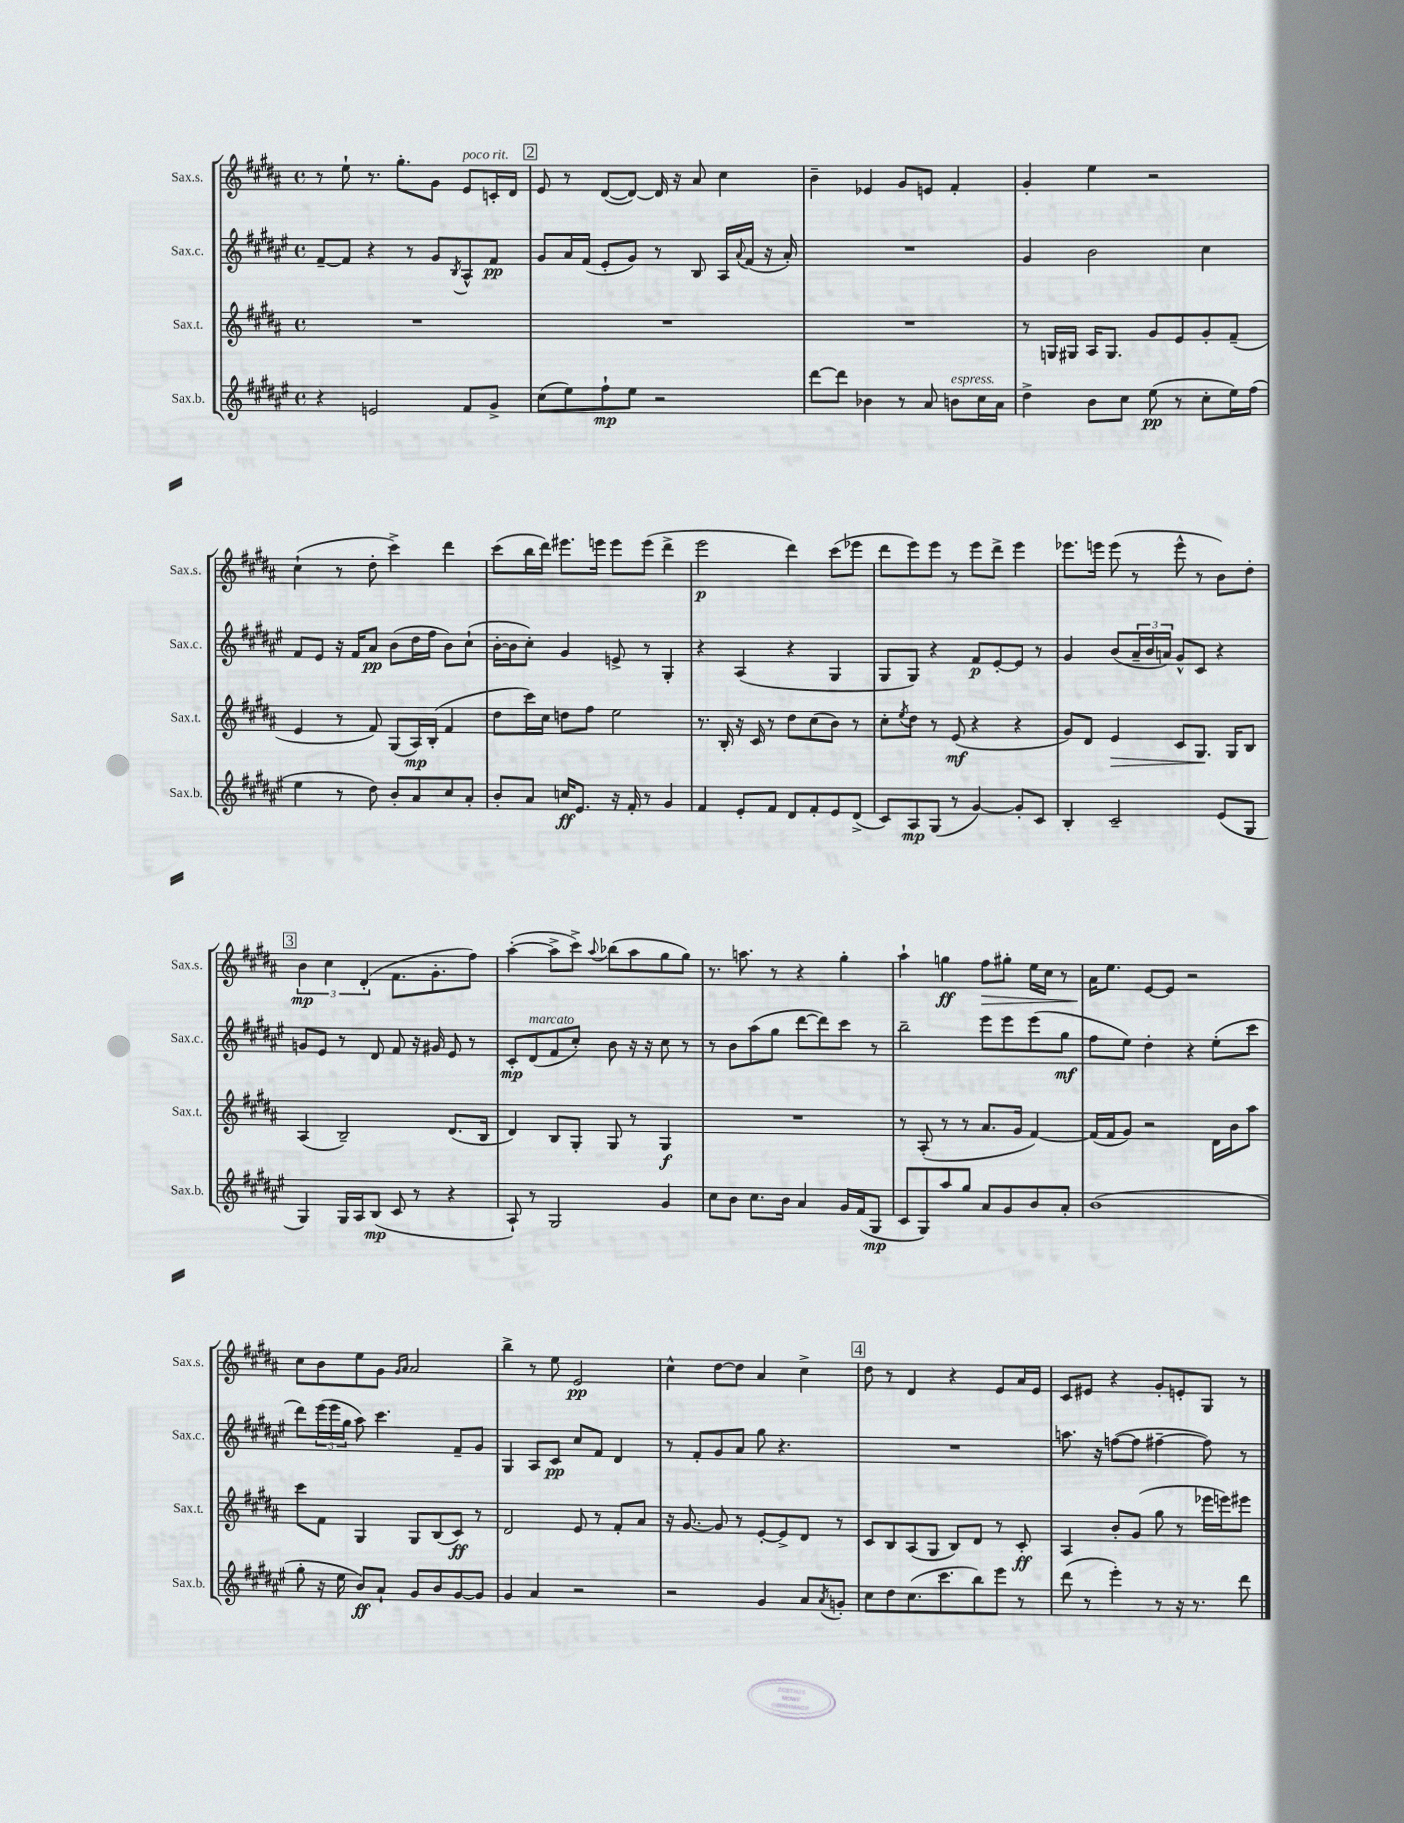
<<
\new StaffGroup <<
\new Staff = "s0" \with { instrumentName = "Sax.s." shortInstrumentName = "Sax.s." } {
    \clef treble \key b \major \defaultTimeSignature \time 4/4
    r8 e''8-! r8. gis''8.-. gis'8 e'8^\markup { \italic "poco rit." } c'16-. dis'16 |
    \mark \markup { \box "2" } e'8 r8 dis'8~( dis'8~) dis'16 r16 ais'8 cis''4 |
    b'4-- ees'4 gis'8 e'8 fis'4-. |
    gis'4-. e''4 r2 |
    cis''4-!( r8 dis''8-. cis'''4->) dis'''4 |
    cis'''8( b''16 dis'''16) eis'''8. e'''16 e'''8 e'''8( dis'''4-> |
    e'''2\p dis'''4) cis'''8( ees'''8 |
    dis'''8 e'''8) e'''8 r8 e'''8 dis'''8-> e'''4 |
    ees'''8. e'''16 e'''8( r8 e'''8-^ r8 b'8) dis''8-. |
    \mark \markup { \box "3" } \tuplet 3/2 { b'4\mp cis''4 dis'4-.( } fis'8. gis'8.-. fis''8) |
    ais''4~-.( ais''8-> cis'''8->) \appoggiatura { ais''8 } bes''8( ais''8 gis''8 gis''8) |
    r8. a''8. r8 r4 gis''4-. |
    ais''4-! g''4\ff fis''8\> gis''8-. e''16 cis''16 r8 |
    ais'16\! e''8. e'8~ e'8 r2 |
    cis''8 b'8 e''8 gis'8 \grace { gis'16 ais'16 } ais'2 |
    b''4-> r8 e''8 e'2\pp |
    cis''4-^ dis''8~ dis''8 ais'4 cis''4-> |
    \mark \markup { \box "4" } dis''8 r8 dis'4 r4 e'8 ais'16 e'16 |
    cis'8 eis'8 r4 gis'8-. e'8-. gis8 r8 \bar "|." |
}
\new Staff = "s1" \with { instrumentName = "Sax.c." shortInstrumentName = "Sax.c." } {
    \clef treble \key fis \major \defaultTimeSignature \time 4/4
    fis'8~-- fis'8 r4 r8 gis'8 \acciaccatura { b8 } ais8-^ fis'8\pp |
    \mark \markup { \box "2" } gis'8 ais'16 fis'16( eis'8-. gis'8) r8 b8 ais16 \appoggiatura { ais'8 } fis'16( r16 ais'16-.) |
    R1 |
    gis'4 b'2 cis''4 |
    fis'8 eis'8 r16 fis'16 ais'8\pp b'8( dis''16 fis''16 b'8) cis''8-!( |
    b'16~-. b'16 cis''8-.) gis'4 e'8-> r8 gis4-. |
    r4 ais4( r4 gis4 |
    gis8 gis8) r4 fis'8\p eis'8~-. eis'8 r8 |
    gis'4 b'8( \tuplet 3/2 { ais'16-- b'16 a'16) } gis'8-^ cis'8 r4 |
    \mark \markup { \box "3" } g'8 eis'8 r8 dis'8 fis'8 r16 gis'16 eis'8 r8 |
    cis'8-.\mp dis'8^\markup { \italic "marcato" }( fis'8 cis''8-.) b'8 r16 r16 cis''8 r8 |
    r8 b'8 ais''8( gis''8 dis'''8~ dis'''8) cis'''8 r8 |
    b''2-- eis'''8 eis'''8 eis'''8( gis''8\mf |
    fis''8 eis''8) dis''4-. r4 eis''8-.( cis'''8 |
    dis'''8) \tuplet 3/2 { eis'''16( eis'''16 gis''16 } ais''8) cis'''4. fis'8-- gis'8 |
    gis4 ais8 cis'8\pp cis''8 fis'8 dis'4 |
    r8 fis'8-. gis'8 ais'8 gis''8 r4. |
    \mark \markup { \box "4" } R1 |
    a''8. r16 f''8~( f''8 fis''4~-- fis''8) r8 \bar "|." |
}
\new Staff = "s2" \with { instrumentName = "Sax.t." shortInstrumentName = "Sax.t." } {
    \clef treble \key b \major \defaultTimeSignature \time 4/4
    R1 |
    \mark \markup { \box "2" } R1 |
    R1 |
    r8 g16 gis16 ais16 gis8. gis'8 e'8 gis'8-. fis'8--( |
    e'4 r8 fis'8) gis8( ais16\mp) b16-.( fis'4 |
    dis''8 cis'''16) cis''16 d''8 fis''8 e''2 |
    r8. b16-. r16 cis'16 r8 dis''8 cis''8( b'8) r8 |
    cis''8-. \acciaccatura { e''8 } dis''8 r8 e'8\mf( r4 r4 |
    gis'8) dis'8 e'4\> cis'8 gis8.\! gis16 b8 |
    \mark \markup { \box "3" } ais4( b2--) dis'8.( b16 |
    dis'4) b8 gis8-. gis8 r8 gis4\f |
    R1 |
    r8 ais8-.( r8 r8 ais'8. gis'16 fis'4~) |
    fis'16( fis'16 gis'8) r2 dis'16 b'16 ais''8 |
    cis'''8 fis'8 gis4 gis8 b8( cis'8\ff) r8 |
    dis'2 e'8 r8 fis'8-. ais'8 |
    r16 gis'8.~ gis'8 r8 e'8~-. e'8-> dis'8 r8 |
    \mark \markup { \box "4" } cis'8 b8 ais8( gis8 b8) dis'8 r8 cis'8-.\ff |
    ais4 b'8-. gis'8( gis''8 r8 ees'''16 e'''16) eis'''8 \bar "|." |
}
\new Staff = "s3" \with { instrumentName = "Sax.b." shortInstrumentName = "Sax.b." } {
    \clef treble \key fis \major \defaultTimeSignature \time 4/4
    r4 e'2 fis'8 gis'8-> |
    \mark \markup { \box "2" } cis''8( eis''8) fis''8-!\mp eis''8 r2 |
    dis'''8~ dis'''8 bes'4 r8 ais'8 b'8^\markup { \italic "espress." } cis''16 ais'16 |
    dis''4-> b'8 cis''8 eis''8\pp( r8 cis''8-. eis''16) fis''16( |
    eis''4 r8 dis''8) b'8-. ais'8 cis''8 ais'8-. |
    b'8-. ais'8 c''16\ff eis'8. r16 fis'16-. r8 gis'4 |
    fis'4 eis'8-. fis'8 dis'8 fis'8-. eis'8 dis'8->( |
    cis'8) ais8\mp gis8( r8 gis'4~) gis'8-. cis'8 |
    b4-. cis'2-- eis'8( gis8 |
    \mark \markup { \box "3" } gis4) gis16 ais16 b8\mp( cis'8 r8 r4 |
    ais8-!) r8 gis2 gis'4 |
    cis''8 b'8 cis''8. b'16 ais'4 gis'16 fis'16( gis8\mp |
    cis'8 gis8) ais''8 gis''8 ais'8 gis'8 b'8 ais'8-. |
    b'1( |
    gis''8-. r16 eis''16 b'8\ff) ais'8-! gis'8 b'8 gis'8~ gis'8 |
    gis'4 ais'4 r2 |
    r2 gis'4 ais'8 \acciaccatura { ais'8 } g'8-. |
    \mark \markup { \box "4" } cis''8 dis''8 cis''8.( cis'''8. b''8) eis'''8 r8 |
    dis'''8( r8 eis'''4-.) r8 r16 r8. dis'''8 \bar "|." |
}
>>
>>
\layout { \context { \Score \remove "Bar_number_engraver" } }
